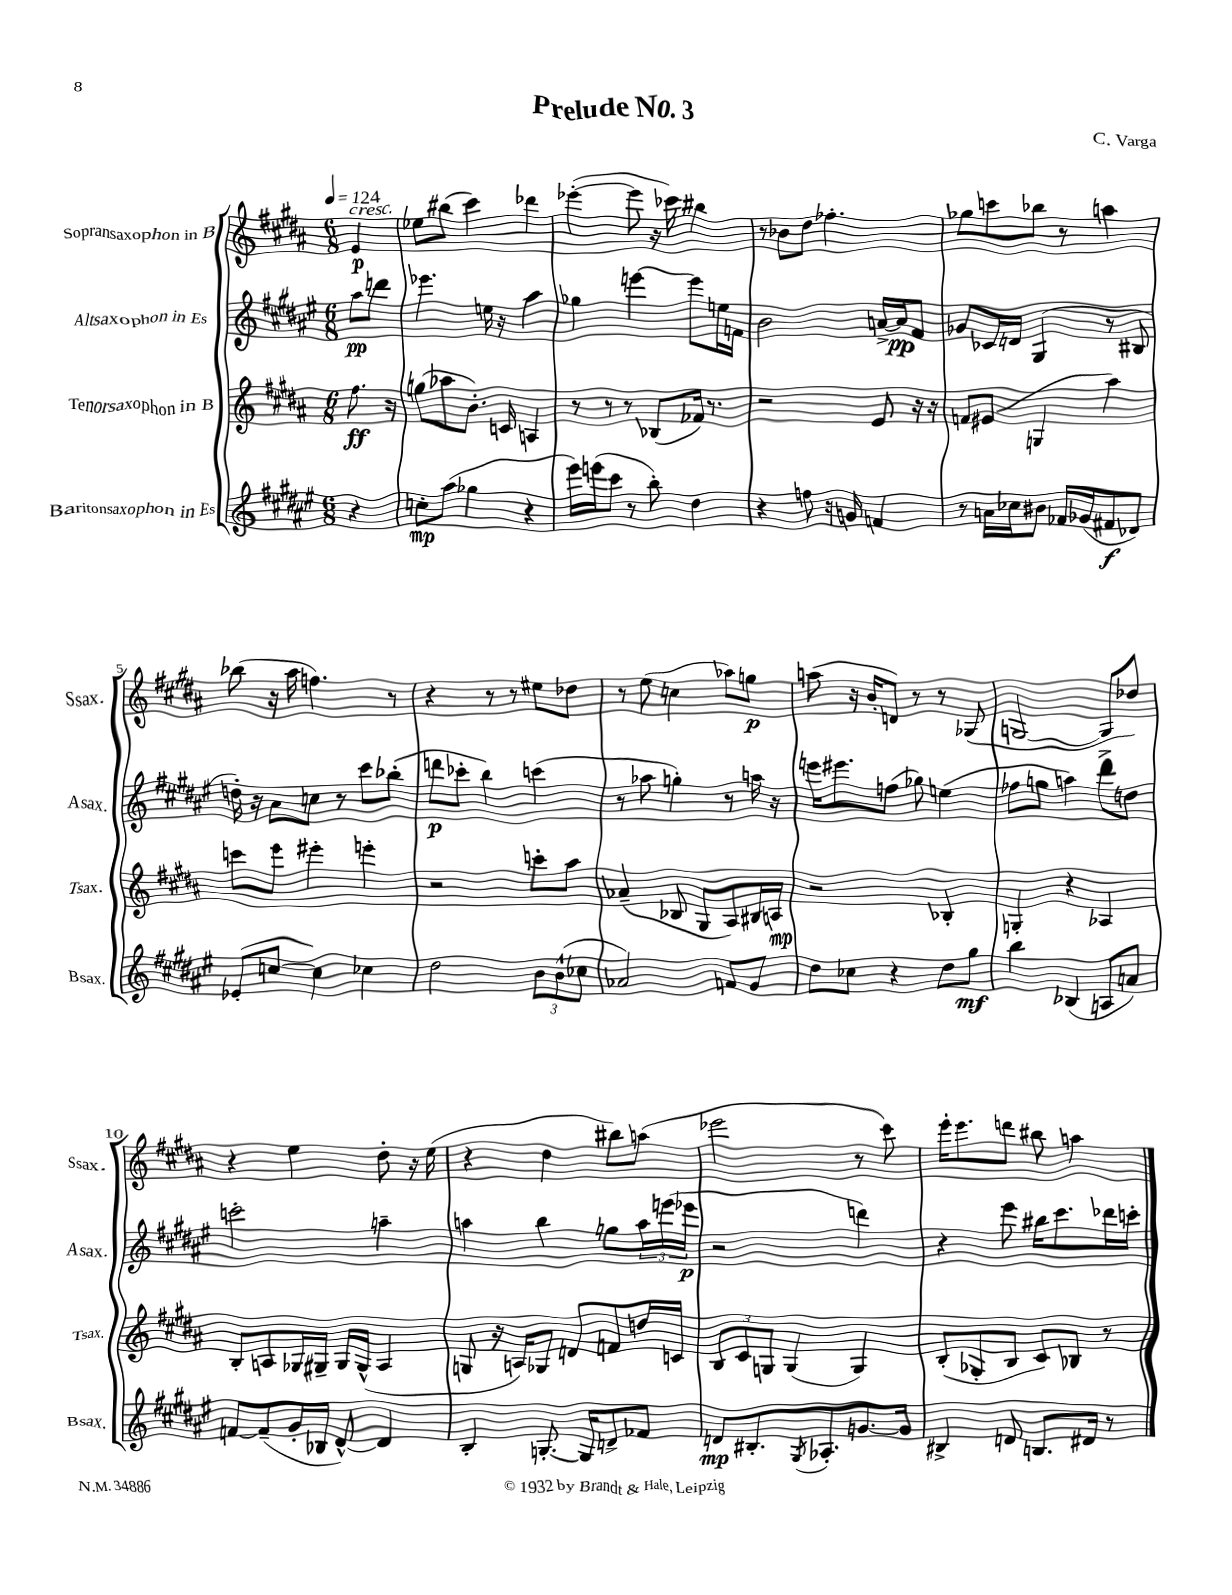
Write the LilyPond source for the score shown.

\header { title = "Prelude No. 3" composer = "C. Varga" }
<<
\new StaffGroup <<
\new Staff = "s0" \with { instrumentName = "Sopransaxophon in B" shortInstrumentName = "Ssax." } {
    \clef treble \key b \major \numericTimeSignature \time 6/8 \partial 4 \tempo 4 = 124
    e'4\p^\markup { \italic "cresc." } |
    ees''8 bis''8( cis'''4) des'''4 |
    ees'''4~-.( ees'''8 r16 ces'''16) bis''4 |
    r8 bes'8 dis''8 fes''4.-. |
    ges''8 c'''8 bes''8 r8 a''4 |
    bes''8( r16 ais''16 f''4.) r8 |
    r4 r8 r8 eis''8 des''8 |
    r8 e''8( c''4 aes''8) g''8\p |
    a''8( r16 b'16-. d'8) r8 r8 ges8( |
    g2~ g8 des''8) |
    r4 e''4 dis''8-. r16 e''16( |
    r4 dis''4 bis''8) a''8( |
    ees'''2 r8 cis'''8) |
    e'''16-. e'''8. d'''8 bis''8 a''4 \bar "|." |
}
\new Staff = "s1" \with { instrumentName = "Altsaxophon in Es" shortInstrumentName = "Asax." } {
    \clef treble \key fis \major \numericTimeSignature \time 6/8 \partial 4
    ais''8\pp d'''8 |
    ees'''4. e''16 r16 ais''4 |
    ges''4 e'''4~ e'''8 e''16 f'16 |
    b'2 a'16~-> a'16\pp fis'8 |
    ges'8 ces'16 d'16 gis4( r8 bis8 |
    d''16-.) r16 ais'8 c''8 r8 cis'''8 bes''8-.( |
    d'''8\p ces'''8-. b''4) c'''4( |
    r8 aes''8 g''4-.) r8 a''16 r16 |
    e'''16 eis'''8. f''8( ges''8) e''4( |
    fes''8 g''8 a''4) dis'''8-> d''8 |
    c'''2-. a''4-- |
    a''4 b''4 g''8 \tuplet 3/2 { a''16 e'''16( ees'''16\p } |
    r2 d'''4) |
    r4 eis'''8 bis''16 cis'''8. des'''16 c'''16-. \bar "|." |
}
\new Staff = "s2" \with { instrumentName = "Tenorsaxophon in B" shortInstrumentName = "Tsax." } {
    \clef treble \key b \major \numericTimeSignature \time 6/8 \partial 4
    fis''8.\ff r16 |
    g''8( aes''8 b'8.-.) c'16 a4 |
    r8 r8 r8 bes8( fes'16) r8. |
    r2 e'8 r16 r16 |
    f'8 eis'8( g4 ais''4) |
    c'''8 e'''8 eis'''4-. e'''4-. |
    r2 c'''8-. ais''8 |
    aes'4--( bes8 gis8 ais8) bis16 a16\mp |
    r2 bes4-. |
    g4-. r4 aes4 |
    b8-. a8 ges16 gis16-- gis16 gis16-^( a4 |
    g8 r16 a16) ges8 d'8 f'8 d''16 c'16 |
    \tuplet 3/2 { b8 cis'8 g8 } g4( g4) |
    b8-.( ges8-. b8 cis'8) bes8 r8 \bar "|." |
}
\new Staff = "s3" \with { instrumentName = "Baritonsaxophon in Es" shortInstrumentName = "Bsax." } {
    \clef treble \key fis \major \numericTimeSignature \time 6/8 \partial 4
    r4 |
    c''8-.\mp ais''8( ges''4 r4 |
    eis'''16) e'''16( cis'''8 r8 b''8-.) dis''4 |
    r4 f''8 r16 g'16 f'4 |
    r8 a'16 ces''16 bis'8 fes'16 ges'16( fis'8\f des'8) |
    ees'8-.( c''8~ c''4) ces''4 |
    dis''2 \tuplet 3/2 { b'8 b'8-^( ces''8 } |
    aes'2) f'8 gis'8 |
    dis''8 ces''8 r4 dis''8 gis''8\mf |
    b''4 bes4( a8 a'8) |
    f'8~ f'8--( gis'16-. bes16 dis'8~-^) dis'4 |
    b4-. g8.~-. g16 d'8-> fes'8 |
    d'8\mp bis8.-. \acciaccatura { gis8 } aes8.-. g'8.~ g'16 |
    bis4-> d'8 b8. dis'16 r8 \bar "|." |
}
>>
>>
